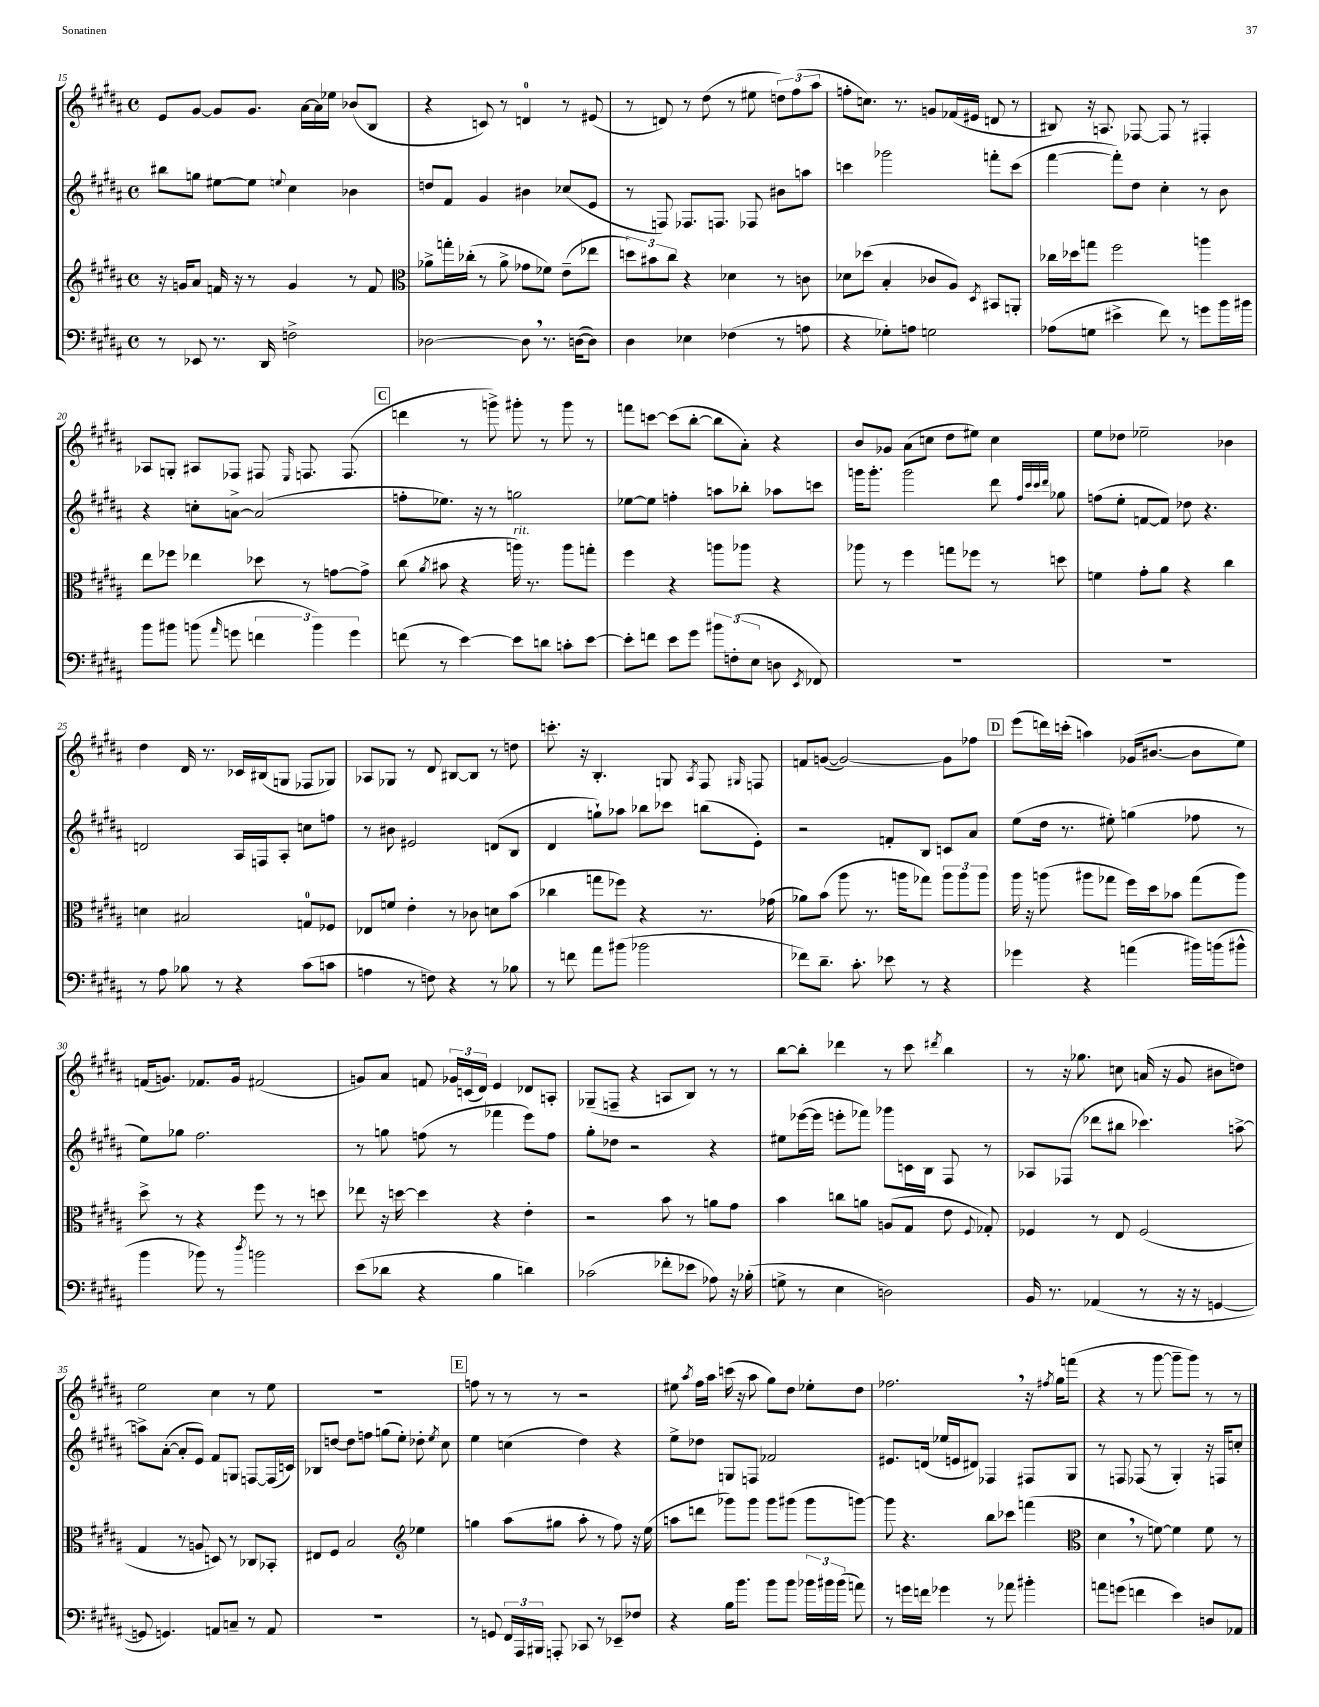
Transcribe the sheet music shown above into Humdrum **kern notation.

**kern	**kern	**kern	**kern
*part4	*part3	*part2	*part1
*staff4	*staff3	*staff2	*staff1
*clefF4	*clefG2	*clefG2	*clefG2
*k[f#c#g#d#a#]	*k[f#c#g#d#a#]	*k[f#c#g#d#a#]	*k[f#c#g#d#a#]
*M4/4	*M4/4	*M4/4	*M4/4
*met(c)	*met(c)	*met(c)	*met(c)
=15	=15	=15	=15
8r	16r	8bb#X\L	8e/L
.	16gn/KL	.	.
8EE-X/	8a#/J	8ggn\J	[8g#/J
8.r	16fn/	[8ee#X\L	8g#/L]
.	16r	.	.
.	8r	8ee#\J]	8.g#/J
16DD#/	.	.	.
.	.	8qqeen/	.
2Fn^\	4g/	4cc#\	.
.	.	.	[16a#\LL
.	.	.	16a#\]
.	.	.	16ee-X\JJ
.	8r	4b-X\	(8b-X/L
.	8f/	.	8B/J
=16	=16	=16	=16
*	*clefC3	*	*
[2D-X\	8a-X^\L	8ddn/L	4r
.	16ggn'\L	8f#/J	.
.	(16cc-X'\JJ	.	.
.	8r	4g#/	8cn/)
.	8a-^\	.	8r
8D-,\]	8g-X\L	4b#X\	4dn/
8.r	8f-X\J)	.	.
.	(8e~\L	(8cc-X/L	8r
([16Dn\KL	.	.	.
8D\J])	8ee-X\J	8e/J	(8e#X/
=17	=17	=17	=17
4D#\	12ddn\L)	8r	8r
.	12b#X\	.	.
.	.	8Fn/)	8dn/)
.	12cc#\J	.	.
4E-X\	4r	8.F-X/L	8r
.	.	.	(8dd#\
.	.	8.Fn/J	.
(4F-X\	4d-X\	.	8r
.	.	8F-X/	8ee#X\
8r	8r	8b#X\L	12ddn\L)
.	.	.	(12ff#\
8An\	8cn\	8aan\J	.
.	.	.	12aa#\J
=18	=18	=18	=18
4r	8d-X\L	4cccn\	8ffn'\L
.	(8dd-X\J	.	8.ccn\J)
8G-X'\L)	4B'/	2ggg-X\	.
.	.	.	8.r
8An\J	.	.	.
2Gn\	8c-X/L	.	8gn/L
.	8A#/J)	.	(16f-X/L
.	.	.	16e#X/JJ
.	8qD#/	.	.
.	8BB#X/L	8fffn'\L	8dn/
.	8AAn'/J	(8ccc\J	8r
=19	=19	=19	=19
(8A-X\L	16cc-X\LL	[4fff#\	8B#X/)
.	16dd-X\J	.	.
8Gn\J	8ggn\J	.	16r
.	.	.	8.An/
4e#X^\	2ff#\	8fff#'\L])	.
.	.	8dd#\J	[8F-X/
8f#\)	.	4cc#'\	8F-/]
8r	.	.	8r
8gn\L	4aan\	8r	4F#X'/
16b\L	.	8b\	.
16b#X\JJ	.	.	.
!!LO:LB:g=z
=20	=20	=20	=20
8b\L	8ee\L	4r	8A-X/L
8b#X\J	8ff-X\J	.	8Gn'/J
(8bn\	4ee-X\	8ccn'\L	8A#X/L
16qqa#/	.	.	.
8gn\	.	[8an^\J	8F-X/J
6fn\	8dd-X\	(2a/]	8F#X/
.	.	.	16qqE/
.	8r	.	8.Fn/
6b\)	.	.	.
.	[8gn\L	.	.
.	.	.	(8.F/
6g\	.	.	.
.	8g^\J]	.	.
!!LO:REH:place=s1:t=C
=21	=21	=21	=21
(8fn\	(8cc#\	8ffn'\L	4dddn\
.	8qa#/	.	.
8r	8b#X\	8.ee-X\J)	.
[4e\)	4r	.	8r
.	.	16r	.
.	.	8r	8gggn^\)
!	!LO:TX:a:i:t=rit.	!	!
8e\L]	16aan\)	2ggn\	8ggg#X'\
.	8.r	.	.
8dn\J	.	.	8r
8cn'\L	8aa\L	.	8ggg#\
[8e\J	8ggn'\J	.	8r
=22	=22	=22	=22
8e'\L]	4ff#\	[8ee-X\L	8fffn\L
8fn\J	.	8ee-\J]	[8cccn\J
8e\L	4r	4ffn'\	(8ccc\L]
8g#\J	.	.	[8bb'\J
12b#X\L	8aan\L	8aan\L	8bb\L]
(12Fn'\	.	.	.
.	8aa-X\J	8bb-X'\J	8a#'\J)
12E\J	.	.	.
8Dn\	4r	8aa-X\L	4r
8qEE/	.	.	.
8FF-X/)	.	8cccn\J	.
=23	=23	=23	=23
1r	8aa-X\	16gggn\KL	8b/L
.	.	8.ggg'\J	.
.	8r	.	8g-X/J
.	4ff#\	2ggg\	(8a#\L
.	.	.	8ccn\J
.	8ggn\L	.	8dd#\L
.	8ff-X\J	.	8ee#X\J)
.	8r	8ddd#\	4cc\
.	.	32qqff#/LLL	.
.	.	32qqccc#/	.
.	.	32qqccc#/	.
.	.	32qqddd#/JJJ	.
.	8ddn\	8gg-X\	.
=24	=24	=24	=24
1r	4fn\	(8ffn\L	8ee\L
.	.	8ee'\J	8dd-X\J
.	8g#'\L	[8fn/L	2ee-X~\
.	8a#\J	8f/J])	.
.	4r	8dd-X\	.
.	.	4.r	.
.	4cc#\	.	4b-X\
!!LO:LB:g=z
=25	=25	=25	=25
8r	4dn\	2dn/	4dd#\
8A#\	.	.	.
8B-X\	2B#X/	.	16d#/
.	.	.	8.r
8r	.	.	.
4r	.	16A#/LL	16c-X/LL
.	.	16Fn/J	(16B#X/J
.	.	8A#'/J	8Gn/J
(8c#\L	8Gn/L	8ccn\L	8F-X/L
8cn\J	8F-X/J	8ffn\J	8G-X/J)
=26	=26	=26	=26
4An\	8E-X/L	8r	8A-X/L
.	8fn/J	8b#X\	8G-X/J
8r	4e'\	2e#X/	8r
8Fn\)	.	.	8d#/
4r	8r	.	[8B#X/L
.	8c-X\	.	8B#/J]
8r	8dn\L	(8dn/L	8r
8B-X\	(8b\J	8B/J	8ddn\
=27	=27	=27	=27
8r	4cc-X\	4d#/	8.cccn'\
8fn\	.	.	.
.	.	.	16r
8a#\L	8ggn\L	8ggn`\L)	4.B'/
(8b#X\J	8ff-X\J)	8aa-X\J	.
2b-X\	4r	8bb-X\L	.
.	.	8ccc-X\J	8Gn/
.	.	.	8qA#/
.	8.r	(8bbn\L	8F#/
.	.	.	16qqG#X/
.	.	8e'\J)	8Fn/
.	(16g-X\	.	.
=28	=28	=28	=28
8f-X\L)	8a-X\L)	2r	8fn/L
8.d#~\J	(8b\J	.	([8gn/J
.	8aa#\	.	2g/_)
8.c#'\	.	.	.
.	8.r	.	.
8e-X\	.	8fn'/L	.
.	16aan\KL	.	.
8r	8gg-X\J)	8B/J	.
4r	12aa\L	8cn/L	8g\L]
.	12aa\	.	.
.	.	8a#/J	8ff-X\J
.	12aa\J	.	.
!!LO:REH:place=s1:t=D
=29	=29	=29	=29
4g-X\	16aa#\	(8ee\L	(8eee\L
.	16r	.	.
.	(8aan\	16dd#\Jk	16dddn\L)
.	.	8.r	(16cccn'\JJ
4r	8aa#X\L	.	4aan\)
.	8gg-X\J	8ee#X'\)	.
(4an\	16ff#\LL)	(4ggn\	(16g-X/KL
.	16dd#\J	.	[8.b#X/J
.	8b-X\J	.	.
16b#X\LL)	(8gg-\L	8ff-X\	8b#\L]
(16bn\J	.	.	.
8b#X^^\J	8aa#\J)	8r	8ee\J)
!!LO:LB:g=z
=30	=30	=30	=30
4b\	8dd#^\	8ee\L)	(16fn/KL
.	.	.	8.gn/J)
.	8r	8gg-X\J	.
8b-X\)	4r	2.ff#\	8.f-X/L
8r	.	.	.
.	.	.	16g/Jk
8qdd#/	.	.	.
2bn\	8ff#\	.	(2f#X/
.	8r	.	.
.	8r	.	.
.	8ddn\	.	.
=31	=31	=31	=31
(8e\L	8ee-X\	8r	8gn/L)
8d-X\J	16r	8ggn\	8a#/J
.	[16ddn\	.	.
4r	4dd\]	(8ffn\	8fn/
.	.	8r	24g-X/LL
.	.	.	(24cn/
.	.	.	24d#/JJ)
4B\	4r	4fff-X\	4e/
4dn\)	4e'\	8eee\L)	8d-X/L
.	.	8ff\J	8An'/J
=32	=32	=32	=32
(2c-X\	2r	8gg#'\L	(8G-X~/L
.	.	8dd-X\J	8Fn~/J
.	.	2r	4r
8f-X'\L	8b\	.	8An/L
8e-X\J	8r	.	8B/J)
8A-X\)	8an\L	4r	8r
16r	8g#\J	.	8r
(16B-X'\	.	.	.
=33	=33	=33	=33
8Gn^\	4b\	8ee#X\L	[8bb\L
8r	.	([16eee-X\L	8bb'\J]
.	.	16eee-\JJ]	.
4E\	8ccn\L	8eeen'\L	4ddd-X\
.	8an\J	8fff-X\J)	.
2Dn\)	(8An/L	8ggg-X\L	8r
.	8G#/J	16cn\L	8ccc#\
.	.	16B\JJ	.
.	.	.	8qddd#X/
.	8e\	8F#/	4bb\
.	8qqF#/	.	.
.	8G-X'/)	8r	.
=34	=34	=34	=34
16BB/	4F-X/	8A-X/L	8r
8.r	.	.	.
.	.	(8F-X/J	16r
.	.	.	8.gg-X\
(4AA-X/	8r	8ddd-X\L	.
.	8E/	8bb#X\J	8ccn\
8r	(2F-/	4.ccc-X\)	(16an/
.	.	.	16r
16r	.	.	8g#/
16r	.	.	.
[4GGn/	.	.	8b#X\L
.	.	[8aan^\	8ddn\J)
!!LO:LB:g=z
=35	=35	=35	=35
8GGn/]	4G#/	8aan^\L]	2ee\
4.GGn/)	.	([8a#'\J	.
.	8r	8a#'/L]	.
.	8An/	8e/J)	.
8AAn/L	8Dn/)	8f#/L	4cc#\
8Cn~/J	8r	8Gn/J	.
8r	8C-X/L	[8Fn/L	8r
8AA/	8BB-X'/J	(16F/L]	8ee\
.	.	16cn/JJ)	.
=36	=36	=36	=36
1r	8E#X/L	8B-X/L	1r
.	8F#/J	[8ddn/J	.
.	2B/	8dd\L]	.
.	.	8ffn\J	.
.	.	(8ggn\L	.
.	.	8ee'\J)	.
*	*clefG2	*	*
.	4ee-X\	8dd-X'\	.
.	.	8qee/	.
.	.	8cc#\	.
!!LO:REH:place=s1:t=E
=37	=37	=37	=37
8r	4ggn\	4ee\	8ffn\
8GGn/	.	.	8r
24FF#/LL	(8aa#\L	(4ccn\	8r
24AAA#/	.	.	.
24BBB#X/JJ	.	.	.
8AAAn'/	8gg#X\J	.	8r
8CC-X/	8aa#'\	4dd#\)	2r
8r	8r	.	.
8EE-X~/L	8ff#\)	4r	.
8F-X/J	16r	.	.
.	(16ee\	.	.
=38	=38	=38	=38
4r	8aan\L	8ee^\L	8ee#X\
.	.	.	8qaa#/
.	8dddn\J	8dd-X\J	16ff#\LL
.	.	.	16aa#\JJ
16B\KL	8ggg-X\L)	8Gn/L	(16cccn\
8.b\J	.	.	16r
.	8ggg-\J	8Fn/J	8aa#\
8b\L	8ggg-\L	2f-X/	8gg#\L)
8b\J	(8ggg#X\J	.	8dd#\J
24b-X\LL	8ggg#\L	.	8ee-X'\L
24b#X\	.	.	.
(24b#\JJ	.	.	.
8an\)	[8gggn\J)	.	8dd#\J
=39	=39	=39	=39
8r	8ggg\]	8.e#X/L	2.ff-X,\
16gn\LL	4.r	.	.
16fn\JJ	.	(16dn/Jk	.
4g-X\	.	16ee-X/LL	.
.	.	16en/J	.
.	.	8d#X/J)	.
8r	8bb\L	4F-X/	.
8a-X\	8ccc-X\J	.	.
4b#X'\	(4fffn\	8F#X/L	16r
.	.	.	8qff#X/
.	.	.	16gg#\KL
.	.	8G#/J	(8fffn\J
=40	=40	=40	=40
*	*clefC3	*	*
8an\L	4d#,\	8r	4r
(8gn\J	.	8Fn/	.
4fn\	8r	(8F-X/	8r
.	[8fn\)	8r	[8ggg#\
4e\)	4f\]	4G#'/)	8ggg#~\L]
.	.	.	8ggg#\J)
8Dn/L	8f\	16r	8r
.	.	16Fn/KL	.
8AA-X/J	8r	8ccn'/J	8r
==	==	==	==
*-	*-	*-	*-
